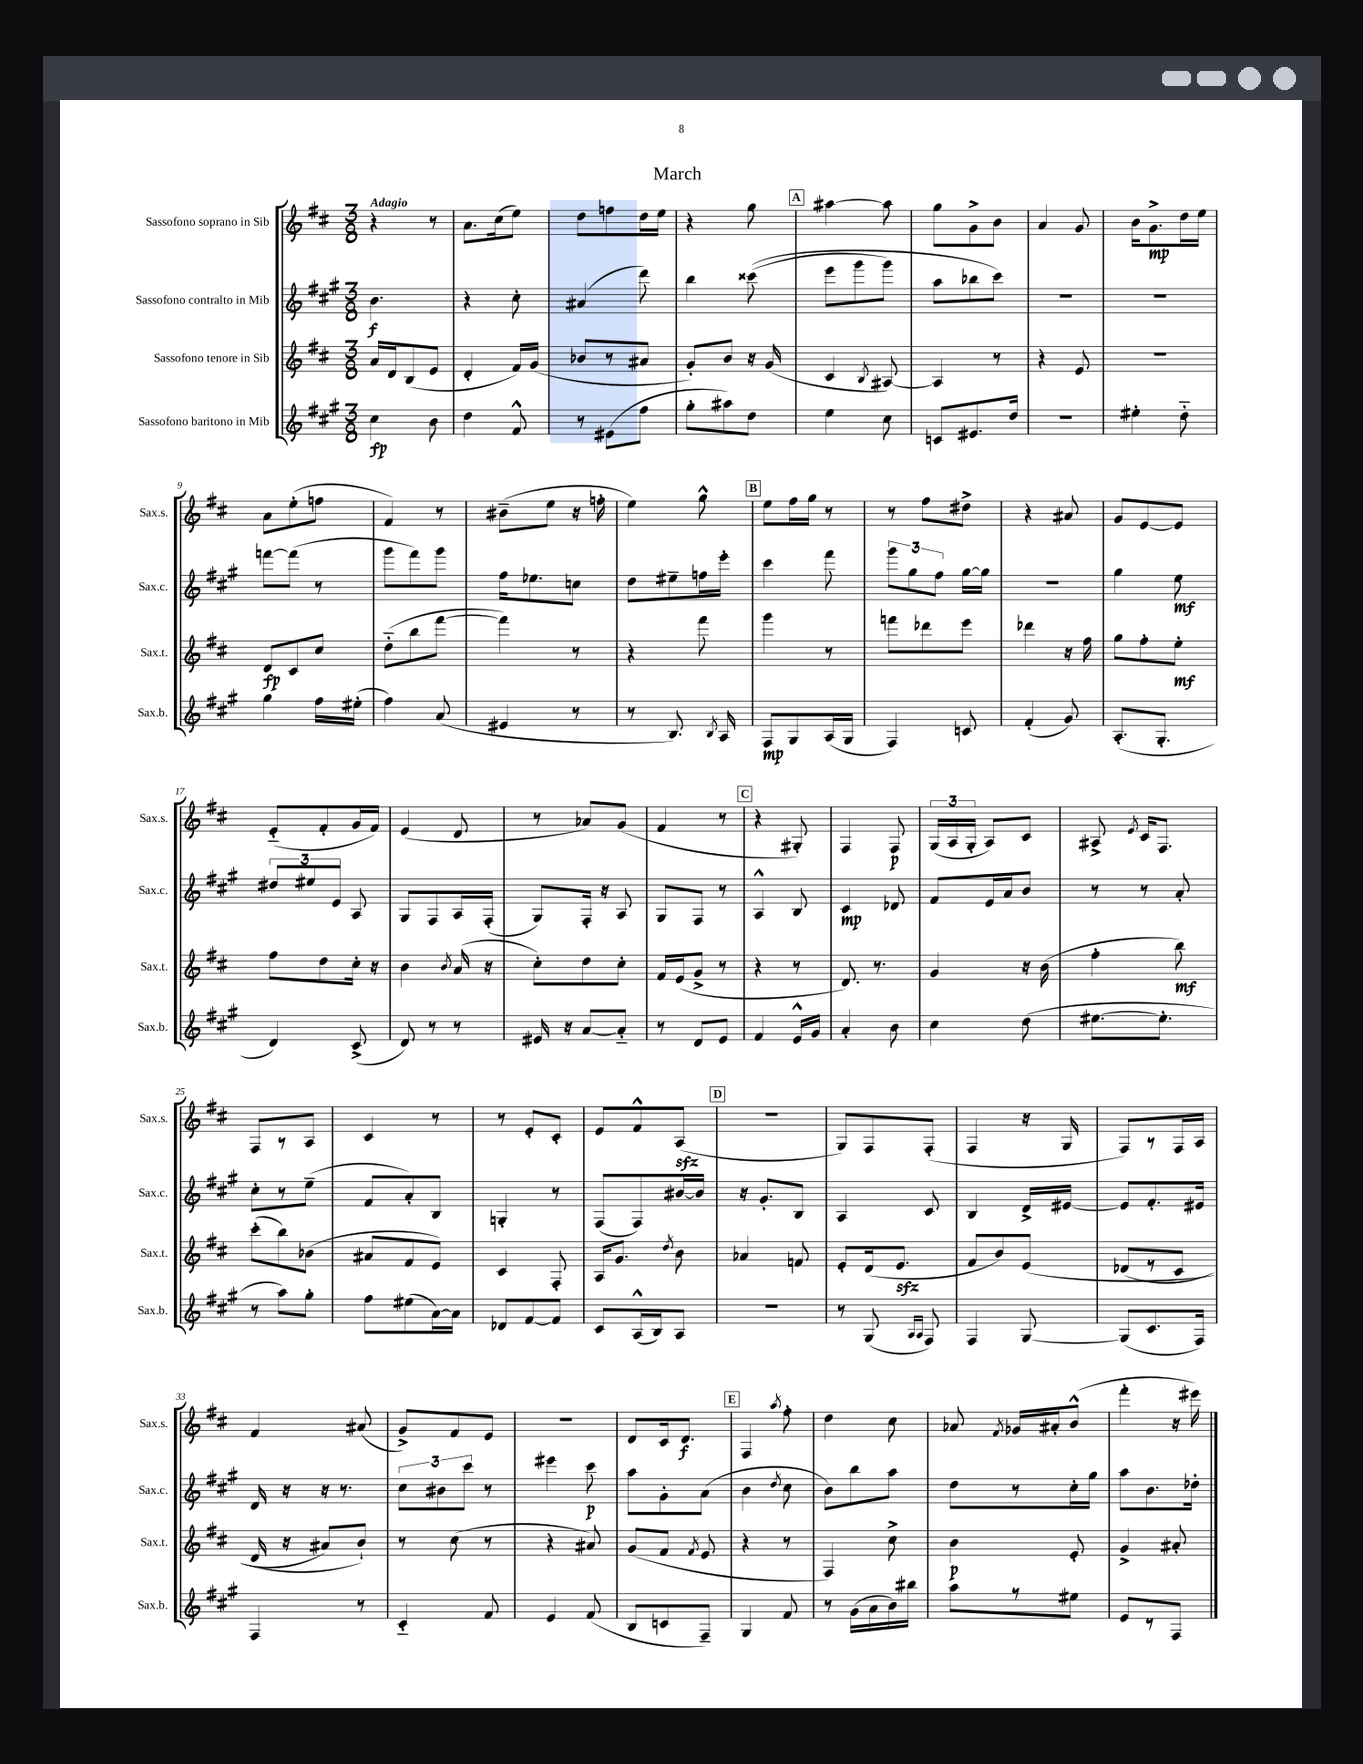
\header { title = "March" }
<<
\new StaffGroup <<
\new Staff = "s0" \with { instrumentName = "Sassofono soprano in Sib" shortInstrumentName = "Sax.s." } {
    \clef treble \key d \major \numericTimeSignature \time 3/8 \tempo "Adagio"
    \autoBeamOff r4 r8 |
    a'8.[ cis''16( e''8]) |
    d''8[ f''8 d''16 e''16] |
    r4 g''8 |
    \mark \markup { \box "A" } ais''4~ ais''8 |
    g''8[ g'8-> b'8] |
    a'4 g'8 |
    b'16[ g'8.->\mp d''16 e''16] |
    a'8[ e''8-.( f''8] |
    fis'4) r8 |
    bis'8[--( e''8] r16 f''16-. |
    e''4) g''8-^ |
    \mark \markup { \box "B" } e''8[ fis''16 g''16] r8 |
    r8 fis''8[ dis''8]-> |
    r4 ais'8 |
    g'8[ e'8~ e'8] |
    e'8[-_( fis'8-. g'16 fis'16]) |
    e'4( d'8 |
    r8 aes'8[) g'8]( |
    fis'4 r8 |
    \mark \markup { \box "C" } r4 gis8-.) |
    fis4 fis8\p |
    \tuplet 3/2 { g16[( a16 g16]-. } a8[) cis'8] |
    ais8-> \acciaccatura { e'8 } cis'16[ fis8.] |
    fis8[ r8 a8] |
    cis'4 r8 |
    r8 e'8[-. cis'8]-. |
    e'8[ fis'8-^ a8]\sfz( |
    \mark \markup { \box "D" } R4. |
    g8[) fis8 fis8]-.( |
    fis4 r16 g16 |
    fis8[) r8 fis16 a16] |
    fis'4 ais'8( |
    g'8[->) fis'8 e'8] |
    R4. |
    d'8[ cis'16 d'8.]\f |
    \mark \markup { \box "E" } fis4 \acciaccatura { a''8 } fis''8-. |
    d''4 cis''8 |
    aes'8 \acciaccatura { fis'8 } ges'16[ ais'16-. b'8]-^( |
    fis'''4-. r16 eis'''16) \bar "|." |
}
\new Staff = "s1" \with { instrumentName = "Sassofono contralto in Mib" shortInstrumentName = "Sax.c." } {
    \clef treble \key a \major \numericTimeSignature \time 3/8
    \autoBeamOff b'4.\f |
    r4 cis''8-. |
    ais'4( d'''8) |
    b''4 cisis'''8(\( |
    \mark \markup { \box "A" } e'''8[ gis'''8 gis'''8]) |
    a''8[ bes''8 cis'''8]\) |
    R4. |
    R4. |
    f'''8[~ f'''8]( r8 |
    gis'''8[ fis'''8) gis'''8] |
    fis''16[ ees''8. c''8] |
    d''8[ eis''8-- f''16 e'''16]-. |
    \mark \markup { \box "B" } cis'''4 fis'''8 |
    \tuplet 3/2 { gis'''8[ gis''8 fis''8] } gis''16[~ gis''16] |
    R4. |
    gis''4 e''8\mf |
    \tuplet 3/2 { dis''8[ eis''8 e'8] } a8 |
    gis8[ fis8 a16 fis16]-.( |
    gis8[) fis16]-. r16 a8 |
    gis8[ fis8] r8 |
    \mark \markup { \box "C" } a4-^ b8 |
    cis'4\mp des'8 |
    fis'8[ e'16 a'16 b'8] |
    r8 r8 a'8-. |
    cis''8[-. r8 e''8]--( |
    fis'8[ a'8-.) b8] |
    g4-. r8 |
    fis8[( fis8) bis'16~ bis'16] |
    \mark \markup { \box "D" } r16 gis'8.[-. b8] |
    a4 cis'8 |
    b4 d'16[-> eis'16]~ |
    eis'8[ fis'8.-. eis'16] |
    d'16 r16 r16 r8. |
    \tuplet 3/2 { cis''8[ bis'8 cis'''8] } r8 |
    eis'''4 cis'''8\p |
    a''8[ gis'8-. a'8]( |
    \mark \markup { \box "E" } b'4 \acciaccatura { d''8 } cis''8 |
    b'8[) b''8 a''8] |
    d''8[ r8 cis''16-. gis''16] |
    a''8[ b'8. des''16]-. \bar "|." |
}
\new Staff = "s2" \with { instrumentName = "Sassofono tenore in Sib" shortInstrumentName = "Sax.t." } {
    \clef treble \key d \major \numericTimeSignature \time 3/8
    \autoBeamOff a'16[ d'16 b8( e'8] |
    d'4-. fis'16[) g'16]( |
    bes'8[ r8 ais'8] |
    g'8[-.) b'8] r16 g'16( |
    \mark \markup { \box "A" } cis'4 \acciaccatura { b8 } ais8~) |
    ais4 r8 |
    r4 e'8 |
    R4. |
    d'8[\fp cis'8 cis''8] |
    d''8[-_( b''8 fis'''8]~ |
    fis'''4) r8 |
    r4 fis'''8 |
    \mark \markup { \box "B" } g'''4 r8 |
    f'''8[ des'''8 e'''8] |
    des'''4 r16 fis''16 |
    g''8[ fis''8-. e''8]-.\mf |
    fis''8[ d''8 cis''16]-. r16 |
    b'4 \acciaccatura { b'8 } a'16( r16 |
    cis''8[-.) d''8 cis''8]-. |
    fis'16[ e'16( g'8]-> r8 |
    \mark \markup { \box "C" } r4 r8 |
    d'8.) r8. |
    g'4 r16 b'16( |
    fis''4-. b''8\mf) |
    cis'''8[-.( b''8) bes'8]( |
    ais'8[ fis'8 e'8]) |
    cis'4 fis8-. |
    a16[ g'8.] \acciaccatura { d''8 } b'8 |
    \mark \markup { \box "D" } aes'4 f'8 |
    e'8[-. d'16( e'8.]\sfz |
    fis'8[ b'8) e'8]\( |
    des'8[( r8 cis'8] |
    d'16 r16 ais'8[) b'8]-!\) |
    r8 cis''8( r8 |
    r4 ais'8) |
    g'8[( fis'8] \acciaccatura { fis'8 } e'8 |
    \mark \markup { \box "E" } r4 r8 |
    fis4) cis''8-> |
    b'4\p e'8-. |
    g'4-> ais'8-. \bar "|." |
}
\new Staff = "s3" \with { instrumentName = "Sassofono baritono in Mib" shortInstrumentName = "Sax.b." } {
    \clef treble \key a \major \numericTimeSignature \time 3/8
    \autoBeamOff cis''4\fp b'8 |
    d''4 fis'8-^ |
    r8 eis'8[( fis''8] |
    gis''8[-. ais''8) d''8] |
    \mark \markup { \box "A" } e''4 cis''8 |
    c'8[ eis'8. d''16] |
    R4. |
    eis''4-. d''8-_ |
    gis''4 fis''16[ eis''16]-.( |
    fis''4) a'8( |
    eis'4 r8 |
    r8 b8.) \acciaccatura { b8 } a16 |
    \mark \markup { \box "B" } fis8[\mp gis8 a16( gis16] |
    fis4) c'8 |
    fis'4-.( gis'8) |
    a8.[-.( gis8.]-. |
    d'4) cis'8->( |
    d'8) r8 r8 |
    eis'16 r16 a'8[~ a'8]-_ |
    r8 d'8[ e'8] |
    \mark \markup { \box "C" } fis'4 e'16[-^ gis'16] |
    a'4-. b'8 |
    cis''4 d''8( |
    eis''8.[~ eis''8.]-. |
    r8 a''8[) gis''8]-. |
    fis''8[ eis''8( a'16~) a'16] |
    des'8[ fis'8~ fis'8] |
    cis'8[ a16-^( b16) a8] |
    \mark \markup { \box "D" } r4. |
    r8 gis8( \grace { a16[ a16] } fis8) |
    fis4 gis8~ |
    gis8[( cis'8. fis16]) |
    fis4 r8 |
    cis'4-_ fis'8 |
    e'4 fis'8( |
    b8[ c'8 fis8]--) |
    \mark \markup { \box "E" } gis4 fis'8 |
    r8 gis'16[( a'16 b'16) bis''16] |
    a''8[ r8 eis''8] |
    e'8[ r8 fis8] \bar "|." |
}
>>
>>
